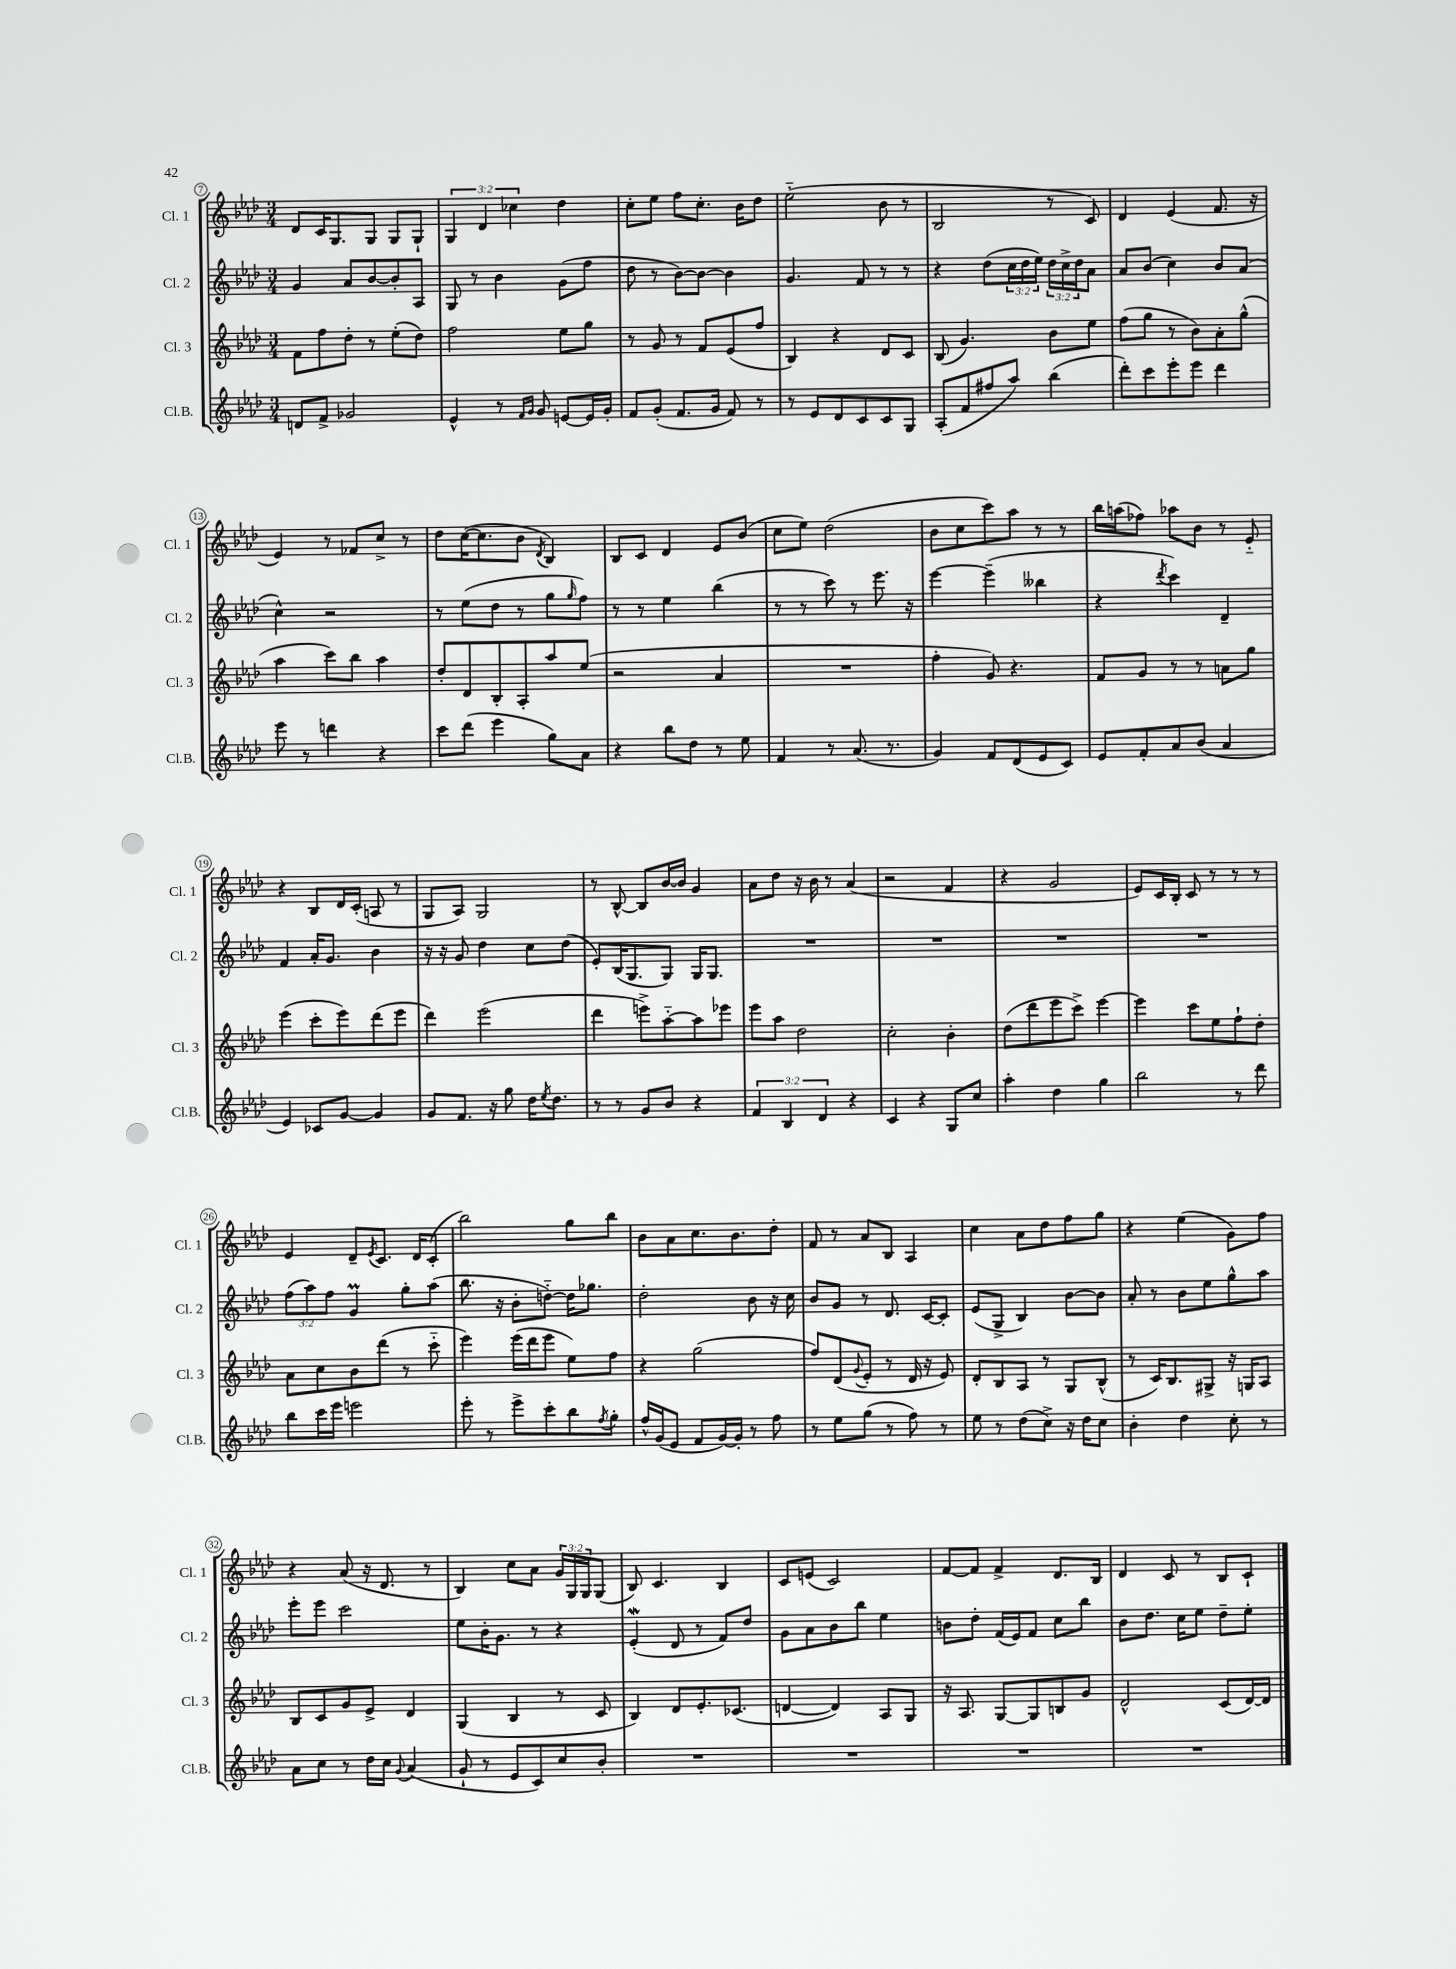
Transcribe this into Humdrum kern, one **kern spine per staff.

**kern	**kern	**kern	**kern
*staff4	*staff3	*staff2	*staff1
*clefG2	*clefG2	*clefG2	*clefG2
*k[b-e-a-d-]	*k[b-e-a-d-]	*k[b-e-a-d-]	*k[b-e-a-d-]
*M3/4	*M3/4	*M3/4	*M3/4
8d/L	8f\L	4g/	8d-/L
8f^/J	8ff\	.	16c/K
.	.	.	8.G/
2g-/	8dd-'\J	8a-/L	.
.	8r	[8b-/	8G/J
.	(8ee-'\L	8b-'/]	8G/L
.	8dd-\J)	8A-/J	8G`/J
=	=	=	=
4e-^^/	2ff\	8G/	6G/
.	.	8r	.
.	.	.	6d-/
8r	.	4b-\	.
.	.	.	6cc-\
16qqf/LL	.	.	.
16qqg/JJ	.	.	.
8g/	.	.	.
[8e/L	8ee-\L	(8g\L	4dd-\
16e/]L	8gg\J	8ff\J	.
16g'/JJ	.	.	.
=	=	=	=
8f/L	8r	8dd-\	8cc'\L
(8g'/J	8g/	8r	8ee-\J
8.f/L	8r	[8b-\L)	8ff\L
.	8f/L	8b-\_J	8.cc'\J
16g/Jk	.	.	.
8f/)	(8e-/	4b-\]	.
.	.	.	16b-\LK
8r	8ff/J	.	8dd-\J
=	=	=	=
8r	4B-/)	4.g/	(2ee-'~\
8e-/L	.	.	.
8d-/	4r	.	.
8c/	.	8f/	.
8c/	8d-/L	8r	8b-\
8G/J	8c/J	8r	8r
=	=	=	=
(8A-'/L	(8B-/	4r	2B-/
8f/	4.g/)	.	.
8ff#/	.	(8dd-\L	.
8aa-/J)	.	24cc\L	.
.	.	24dd-\	.
.	.	24ee-\JJ)	.
(4bb-\	8b-\L	24dd-\LL	8r
.	.	24cc^\	.
.	.	24dd-\J	.
.	8ee-\J	8a-\J	8c/)
=	=	=	=
8ddd-'\L)	(8ff\L	8a-/L	4d-/
8ccc\	8gg\J	(8b-/J	.
8eee-'\	8r	4cc\)	(4e-/
8eee-\J	8b-\L)	.	.
4ddd-\	8a-'\	8b-/L	8.f/
.	(8gg^^\J	(8a-/J	.
.	.	.	16r
=	=	=	=
8eee-\	4aa-\	4cc^^\)	4e-/)
8r	.	.	.
4ddd\	8ccc\L)	2r	8r
.	8bb-\J	.	8f-/L
4r	4aa-\	.	8cc^/J
.	.	.	8r
=	=	=	=
8ccc\L	8dd-'/L	8r	8dd-\L
(8ddd-\J	8d-/	(8ee-\L	([16cc\K
.	.	.	8.cc\]
4eee-\	8B-'/	8dd-\J	.
.	8A-'/	8r	8b-\J
.	.	.	8qd-/
8gg\L)	8aa-/	8gg\L	4B-/)
.	.	16qqgg/	.
8a-\J	(8ee-/J	8ff\J)	.
=	=	=	=
4r	2r	8r	8B-/L
.	.	8r	8c/J
8bb-\L	.	4ee-\	4d-/
8dd-\J	.	.	.
8r	4a-/	(4bb-\	8e-/L
8ee-\	.	.	(8b-/J
=	=	=	=
4f/	2.r	8r	8cc\L
.	.	8r	8ee-\J)
8r	.	8ccc\)	(2dd-\
(8.a-/	.	8r	.
.	.	8.eee-\	.
8.r	.	.	.
.	.	16r	.
=	=	=	=
4g/)	4ff'\	[4eee-\	8b-\L
.	.	.	8cc\
8f/L	8g/)	(4eee-~\]	8ccc\)
(8d-/	4.r	.	8aa-\J
8e-/	.	4bb--\	8r
8c/J)	.	.	8r
=	=	=	=
8e-/L	8f/L	4r	16bb-\LL
.	.	.	(16aa\J
8f'/	8g/J	.	8ff-\J)
.	.	8qddd-/	.
8a-/	8r	4ccc\)	8aa-\L
(8b-/J	8r	.	8b-\J
4a-/	8a\L	4d-~/	8r
.	8gg\J	.	8e-'~/
=	=	=	=
4e-/)	(4eee-\	4f/	4r
8c-/L	8ccc'\L	16a-'/LK	8B-/L
.	.	8.g/J	.
[8g/J	8eee-\)	.	16d-/L
.	.	.	(16c'/JJ
4g/]	(8ddd-\	4b-\	8A/
.	8eee-\J	.	8r
=	=	=	=
8g/L	4ddd-\)	16r	8G/L
.	.	16r	.
8.f/J	.	8g/	8A-/J)
.	(2eee-\	4dd-\	2G/
16r	.	.	.
8gg\	.	.	.
16dd-\LK	.	8cc\L	.
8qee-/	.	.	.
8.dd-\J	.	.	.
.	.	(8dd-\J	.
=	=	=	=
8r	4ddd-\	8e-'/L)	8r
8r	.	(16B-/K	[8B-^^/
.	.	8.G/	.
8g/L	8eee^\L)	.	8B-/]L
8b-/J	[8aa-'~\	8G/J)	[16b-/L
.	.	.	16b-/]JJ
4r	8aa-\]	16G/LK	4g/
.	.	8.G/J	.
.	8eee-\J	.	.
=	=	=	=
6f/	8eee-\L	2.r	8a-\L
.	8aa-\J	.	8dd-\J
6B-/	.	.	.
.	2dd-\	.	16r
.	.	.	16b-\
6d-/	.	.	.
.	.	.	8r
4r	.	.	(4a-/
=	=	=	=
4c/	2cc'\	2.r	2r
4r	.	.	.
8G/L	4b-'\	.	4f/
8cc/J	.	.	.
=	=	=	=
4aa-'\	(8dd-\L	2.r	4r
.	8ddd-\	.	.
4dd-\	8eee-\	.	2g/
.	8ccc^\J)	.	.
4gg\	[4eee-\	.	.
=	=	=	=
2bb-\	4eee-\]	2.r	8e-/L)
.	.	.	16c/L
.	.	.	16B-'/JJ
.	8ccc\L	.	8c/
.	8ee-\	.	8r
8r	8ff`\	.	8r
8ddd-\	8dd-'\J	.	8r
=	=	=	=
8bb-\L	8a-\L	(12ff\L	4e-/
.	.	12aa-\)	.
16ccc\L	8cc\	.	.
.	.	12ff\J	.
16eee-\JJ	.	.	.
2eee\	8b-\	4g/	8d-~/L
.	.	.	8qe-/
.	(8ddd-\J	.	8.c/J
.	8r	8gg'\L	.
.	.	.	16d-/LK
.	8ccc'~\	(8aa-\J	(8c'/J
=	=	=	=
8eee-'\	4eee-\)	8.bb-\	2bb-\)
8r	.	.	.
.	.	16r	.
8eee-^\L	(16eee-\LL	8b-'\L	.
.	16ddd-\J	.	.
8ccc'\	8eee-\J	[8dd'~\J)	.
8bb-\	8ee-\L)	16dd\]LK	8gg\L
.	.	8.gg-\J	.
8qff/	.	.	.
8gg'\J	8ff\J	.	8bb-\J
=	=	=	=
16ff^^/LL	4r	2dd-'\	8b-\L
(16g/J	.	.	.
8e-/J	.	.	8a-\
8f/L	(2gg\	.	8.cc\
[16g/L)	.	.	.
16g'/]JJ	.	.	8.b-\
8r	.	8b-\	.
8ff\	.	16r	8dd-'\J
.	.	16cc\	.
=	=	=	=
8r	8ff/L)	8b-/L	8f/
8ee-\L	(8d-/	8g/J	8r
.	8qqg/	.	.
(8gg\J	8e-'/J	8r	8a-/L
8r	8r	8.d-/	8B-/J
8ff\)	16d-/	.	4A-/
.	16r	[16c/LK	.
8r	8e-/)	8c'/]J	.
=	=	=	=
8ee-\	8d-'/L	(8e-/L	4cc\
8r	8B-/	8G^/J	.
(8dd-\L	8A-/J	4B-/)	8a-\L
8cc^\J)	8r	.	8dd-\
16r	8G/L	[8b-\L	8ff\
16dd-\LK	.	.	.
8cc\J	(8B-^^/J	8b-\]J	8gg\J
=	=	=	=
4b-'\	8r	8a-'/	4r
.	16c/LK)	8r	.
.	8.B-/	.	.
4dd-\	.	8b-\L	(4ee-\
.	8G#^/J	8ee-\	.
8cc'\	16r	8gg^^\	8g\L)
.	16G/LK	.	.
8r	8A-/J	8aa-\J	8ff\J
=	=	=	=
8a-\L	8B-/L	8eee-'\L	4r
8cc\J	8c/	8eee-\J	.
8r	8g/	2ccc\	(8a-/
16dd-\LL	8e-^/J	.	16r
16cc\JJ	.	.	8.d-/
8qqg/	.	.	.
(4a-/	4d-/	.	.
.	.	.	8r
=	=	=	=
8g`/	(4G/	8ee-\L	4B-/)
8r	.	16b-'\K	.
.	.	8.g\J	.
8e-/L	4B-/	.	8cc\L
8c/)	.	8r	8a-\J
8cc/	8r	4r	24g/LL
.	.	.	24G/
.	.	.	24G/J
8b-'/J	8c/	.	(8G/J
=	=	=	=
2.r	4B-/)	(4e-'/	8B-/)
.	.	.	4.c/
.	8d-/L	8d-/	.
.	8.e-'/	8r	.
.	.	8f/L)	4B-/
.	(8.c-/J	.	.
.	.	8dd-/J	.
=	=	=	=
2.r	[4d/	8g\L	8c/L
.	.	8a-\	(8e/J
.	4d/])	8b-\	2c/)
.	.	8bb-\J	.
.	8A-/L	4ee-\	.
.	8G/J	.	.
=	=	=	=
2.r	16r	8b\L	[8f/L
.	8.A-/	.	.
.	.	8dd-'\J	8f/]J
.	[8G/L	(16f/LL	4f^/
.	.	16e-/J)	.
.	8G/]	8f/J	.
.	8B/	8cc\L	8.d-/L
.	8g/J	8bb-\J	.
.	.	.	16B-/Jk
=	=	=	=
2.r	2d-^^/	8b-\L	4d-/
.	.	8.dd-\J	.
.	.	.	8c/
.	.	16cc\LK	.
.	.	8ee-\J	8r
.	(8c/L	8dd-~\L	8B-/L
.	[16d-/L)	8ee-'\J	8c`/J
.	16d-/]JJ	.	.
==	==	==	==
*-	*-	*-	*-
